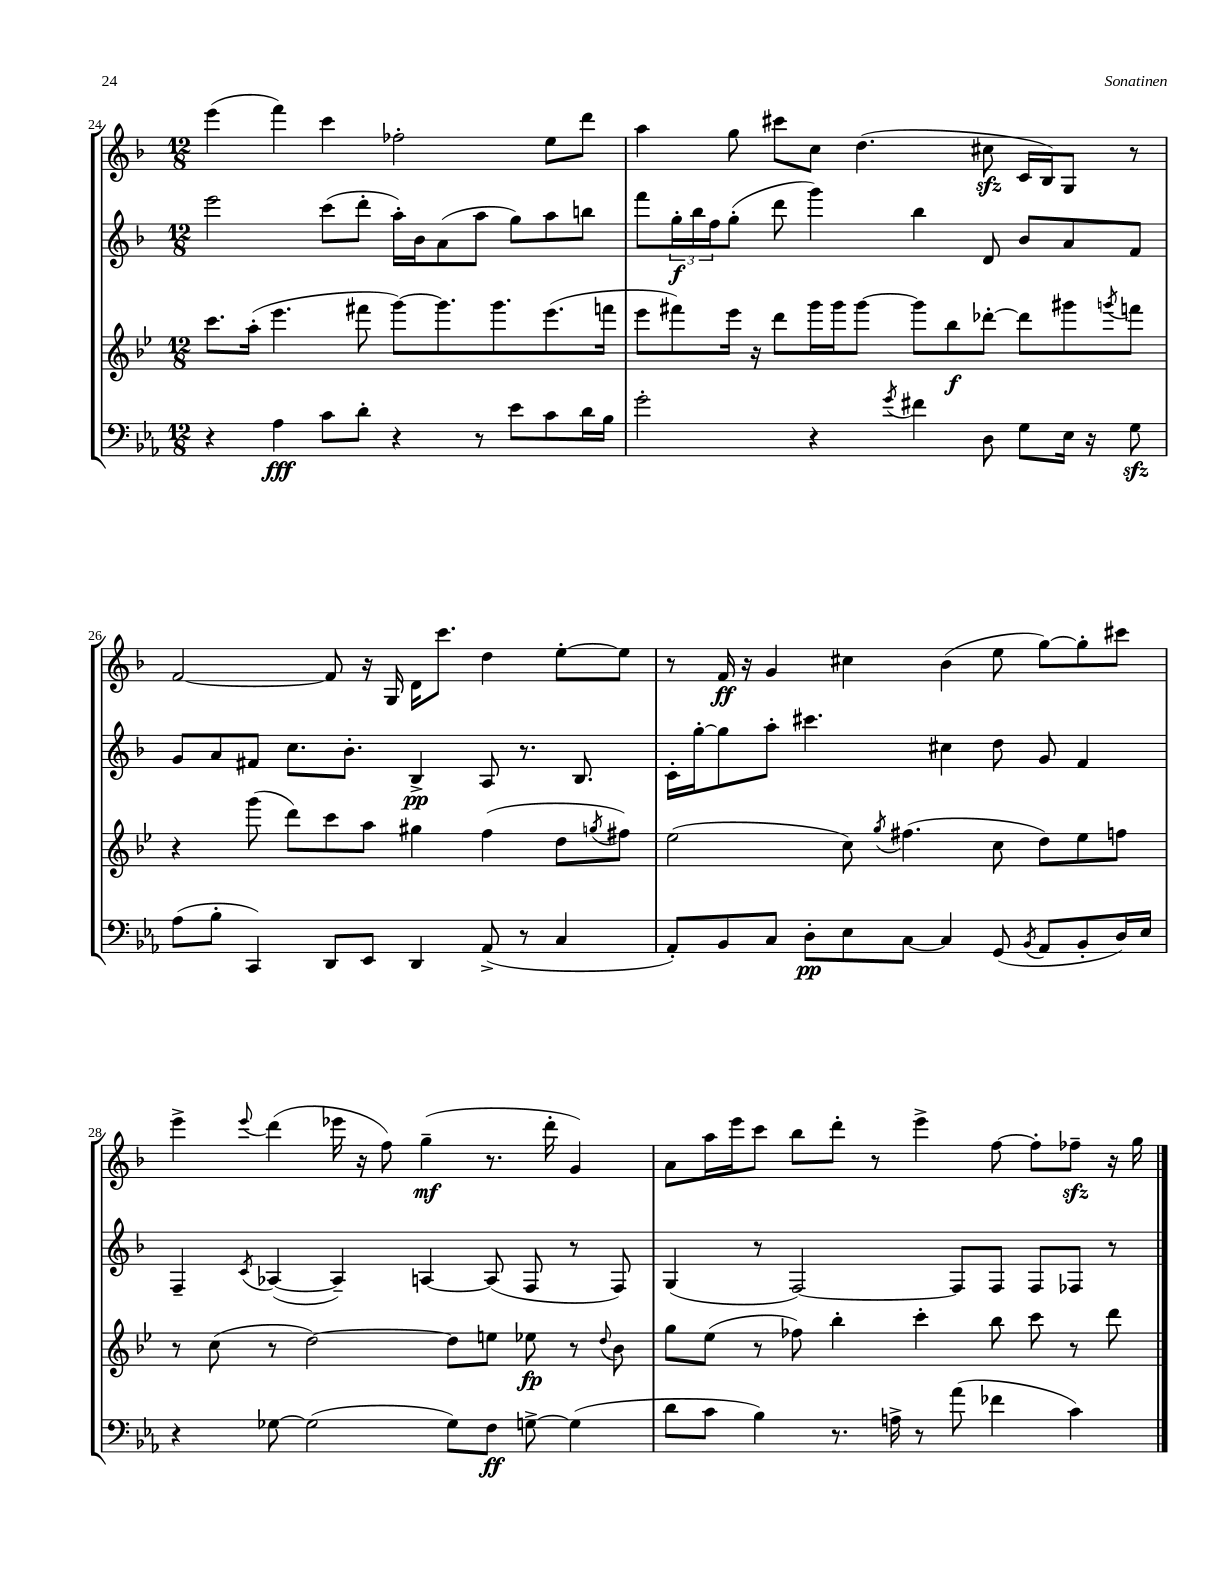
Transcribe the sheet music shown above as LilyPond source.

<<
\new StaffGroup <<
\new Staff = "s0" {
    \clef treble \key f \major \numericTimeSignature \time 12/8
    e'''4( f'''4) c'''4 fes''2-. e''8 d'''8 |
    a''4 g''8 cis'''8 c''8 d''4.( cis''8\sfz c'16 bes16) g8 r8 |
    f'2~ f'8 r16 g16 d'16 c'''8. d''4 e''8~-. e''8 |
    r8 f'16\ff r16 g'4 cis''4 bes'4( e''8 g''8~) g''8-. cis'''8 |
    e'''4-> \appoggiatura { e'''8 } d'''4( ees'''16 r16 f''8) g''4--\mf( r8. d'''16-. g'4) |
    a'8 a''16 e'''16 c'''8 bes''8 d'''8-. r8 e'''4-> f''8~ f''8-. fes''8--\sfz r16 g''16 \bar "|." |
}
\new Staff = "s1" {
    \clef treble \key f \major \numericTimeSignature \time 12/8
    e'''2 c'''8( d'''8-. a''16-.) bes'16 a'8( a''8 g''8) a''8 b''8 |
    f'''8 \tuplet 3/2 { g''16-.\f bes''16 f''16 } g''8-.( d'''8 g'''4) bes''4 d'8 bes'8 a'8 f'8 |
    g'8 a'8 fis'8 c''8. bes'8.-. bes4->\pp a8 r8. bes8. |
    c'16-. g''16~-. g''8 a''8-. cis'''4. cis''4 d''8 g'8 f'4 |
    f4-- \acciaccatura { c'8 } aes4~( aes4--) a4~ a8( f8 r8 f8) |
    g4( r8 f2~) f8 f8 f8 fes8 r8 \bar "|." |
}
\new Staff = "s2" {
    \clef treble \key bes \major \numericTimeSignature \time 12/8
    c'''8. a''16-.( ees'''4. fis'''8 g'''8~) g'''8. g'''8. ees'''8.( f'''16 |
    ees'''8 fis'''8) ees'''16 r16 d'''8 g'''16 g'''16 g'''8~ g'''8 bes''8\f des'''8~-. des'''8 gis'''8 \acciaccatura { g'''8 } f'''8 |
    r4 g'''8( d'''8) c'''8 a''8 gis''4 f''4( d''8 \acciaccatura { g''8 } fis''8) |
    ees''2( c''8) \acciaccatura { g''8 } fis''4.( c''8 d''8) ees''8 f''8 |
    r8 c''8( r8 d''2~) d''8 e''8 ees''8\fp r8 \appoggiatura { d''8 } bes'8 |
    g''8 ees''8( r8 fes''8) bes''4-. c'''4-. bes''8 c'''8 r8 d'''8 \bar "|." |
}
\new Staff = "s3" {
    \clef bass \key ees \major \numericTimeSignature \time 12/8
    r4 aes4\fff c'8 d'8-. r4 r8 ees'8 c'8 d'16 bes16 |
    g'2-. r4 \acciaccatura { g'8 } fis'4 d8 g8 ees16 r16 g8\sfz |
    aes8( bes8-. c,4) d,8 ees,8 d,4 aes,8->( r8 c4 |
    aes,8-.) bes,8 c8 d8-.\pp ees8 c8~ c4 g,8( \acciaccatura { bes,8 } aes,8 bes,8-. d16) ees16 |
    r4 ges8~ ges2( ges8) f8\ff g8~-> g4( |
    d'8 c'8 bes4) r8. a16-> r8 aes'8( fes'4 c'4) \bar "|." |
}
>>
>>
\layout { \context { \Score currentBarNumber = #24 } }
